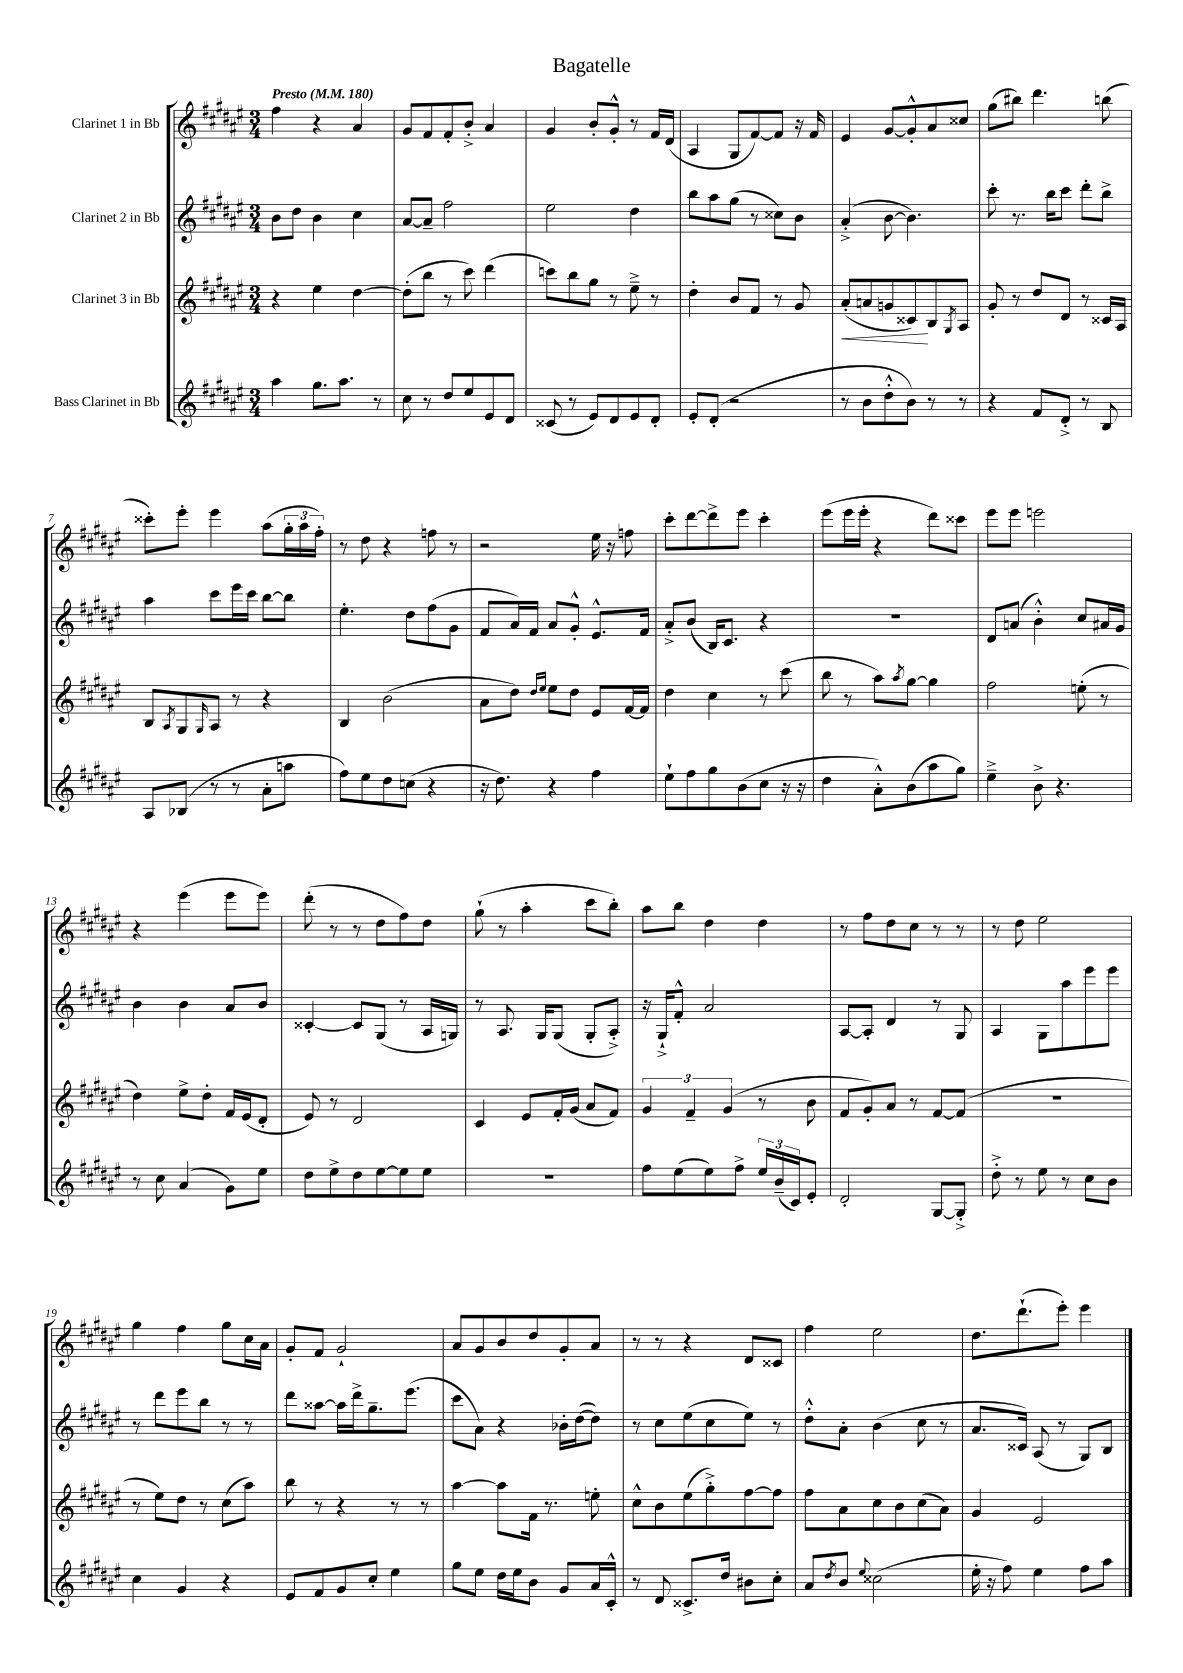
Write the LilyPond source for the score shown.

\header { title = "Bagatelle" }
<<
\new StaffGroup <<
\new Staff = "s0" \with { instrumentName = "Clarinet 1 in Bb" } {
    \clef treble \key fis \major \numericTimeSignature \time 3/4 \tempo "Presto" 4 = 180
    fis''4 r4 ais'4 |
    gis'8 fis'8 fis'8-. b'8-.-> ais'4 |
    gis'4 b'8-. gis'8-.-^ r8 fis'16 dis'16( |
    ais4 gis8 fis'8~) fis'8 r16 fis'16 |
    eis'4 gis'8~ gis'8-.-^ ais'8 cisis''8 |
    gis''8( bis''8) dis'''4. b''8( |
    cisis'''8-.) eis'''8-. eis'''4 ais''8( \tuplet 3/2 { gis''16-. ais''16 fis''16-.) } |
    r8 dis''8 r4 f''8 r8 |
    r2 eis''16 r16 f''8 |
    cis'''8-. dis'''8~ dis'''8-> eis'''8 cis'''4-. |
    eis'''8( eis'''16 eis'''16-. r4 dis'''8) cisis'''8 |
    eis'''8 eis'''8 e'''2 |
    r4 eis'''4( eis'''8 eis'''8) |
    dis'''8-.( r8 r8 dis''8 fis''8) dis''8 |
    gis''8-!( r8 ais''4-. cis'''8 b''8-.) |
    ais''8 b''8 dis''4 dis''4 |
    r8 fis''8 dis''8 cis''8 r8 r8 |
    r8 dis''8 eis''2 |
    gis''4 fis''4 gis''8 cis''16 ais'16 |
    gis'8-. fis'8 gis'2-! |
    ais'8 gis'8 b'8 dis''8 gis'8-. ais'8 |
    r8 r8 r4 dis'8 cisis'8 |
    fis''4 eis''2 |
    dis''8. dis'''8.-!( eis'''8-.) eis'''4 \bar "|." |
}
\new Staff = "s1" \with { instrumentName = "Clarinet 2 in Bb" } {
    \clef treble \key fis \major \numericTimeSignature \time 3/4
    b'8 dis''8 b'4 cis''4 |
    ais'8~ ais'8-- fis''2 |
    eis''2 dis''4 |
    b''8 ais''8 gis''8( r8 cisis''8) b'8 |
    ais'4-.->( b'8~ b'4.) |
    cis'''8-. r8. b''16 cis'''8 dis'''8-. b''8-> |
    ais''4 cis'''8 eis'''16 cis'''16 b''8~ b''8 |
    eis''4.-. dis''8 fis''8( gis'8 |
    fis'8 ais'16) fis'16 ais'8 gis'8-.-^ eis'8.-^ fis'16 |
    ais'8-.-> b'8( b16) cis'8. r4 |
    R2. |
    dis'8 a'8( b'4-.-^) cis''8 ais'16 gis'16 |
    b'4 b'4 ais'8 b'8 |
    cisis'4~-. cisis'8 gis8( r8 ais16 g16) |
    r8 ais8. gis16 gis8( gis8-. ais8-.->) |
    r16 gis16-!-> fis'8-.-^ ais'2 |
    ais8~ ais8-. dis'4 r8 gis8 |
    ais4 gis8 ais''8 eis'''8 eis'''8 |
    r8 dis'''8 eis'''8 b''8 r8 r8 |
    dis'''8 aisis''8~ aisis''16 dis'''16-> gis''8.-- eis'''8.( |
    cis'''8 ais'8) r4 bes'16-. dis''16~( dis''8) |
    r8 cis''8 eis''8( cis''8 eis''8) r8 |
    dis''8-.-^ ais'8-. b'4( cis''8 r8 |
    ais'8. cisis'16) ais8( r8 gis8) b8 \bar "|." |
}
\new Staff = "s2" \with { instrumentName = "Clarinet 3 in Bb" } {
    \clef treble \key fis \major \numericTimeSignature \time 3/4
    r4 eis''4 dis''4~ |
    dis''8-.( b''8 r8 cis'''8) dis'''4( |
    c'''8) b''8 gis''8 r8 eis''8---> r8 |
    dis''4-. b'8 fis'8 r8 gis'8 |
    ais'8-.\<( a'8 g'8 cisis'8\!) b8 \acciaccatura { gis8 } ais8 |
    gis'8-. r8 dis''8 dis'8 r8 cisis'16 ais16 |
    b8 \acciaccatura { ais8 } gis8 \grace { gis16 } ais8 r8 r4 |
    b4 b'2( |
    ais'8 dis''8) \grace { dis''16 eis''16 } eis''8 dis''8 eis'8 fis'16~ fis'16 |
    dis''4 cis''4 r8 cis'''8( |
    b''8 r8 ais''8) \acciaccatura { ais''8 } gis''8~ gis''4 |
    fis''2 e''8-.( r8 |
    dis''4) eis''8-> dis''8-. fis'16 eis'16( dis'8-. |
    eis'8) r8 dis'2 |
    cis'4 eis'8 fis'16-. gis'16( ais'8 fis'8) |
    \tuplet 3/2 { gis'4 fis'4-- gis'4( } r8 b'8 |
    fis'8 gis'8-.) ais'8 r8 fis'8~ fis'8( |
    R2. |
    r8 eis''8) dis''8 r8 cis''8( ais''8) |
    b''8 r8 r4 r8 r8 |
    ais''4~ ais''8 fis'16 r8. e''8-. |
    cis''8-^ b'8 eis''8( gis''8-.->) fis''8~ fis''8 |
    fis''8 ais'8 cis''8 b'8 cis''8( ais'8) |
    gis'4 eis'2 \bar "|." |
}
\new Staff = "s3" \with { instrumentName = "Bass Clarinet in Bb" } {
    \clef treble \key fis \major \numericTimeSignature \time 3/4
    ais''4 gis''8. ais''8. r8 |
    cis''8 r8 dis''8 eis''8 eis'8 dis'8 |
    cisis'8( r8 eis'8) dis'8 eis'8 dis'8-. |
    eis'8-. dis'8-.( r2 |
    r8 b'8 dis''8-.-^ b'8) r8 r8 |
    r4 fis'8 dis'8-.-> r8 b8 |
    ais8 bes8( r8 r8 ais'8-. a''8 |
    fis''8) eis''8 dis''8 c''8( r4 |
    r16 dis''8.) r4 fis''4 |
    eis''8-! fis''8 gis''8 b'8( cis''8 r16 r16 |
    dis''4 ais'8-.-^) b'8( ais''8 gis''8) |
    eis''4---> b'8-> r4. |
    r8 cis''8 ais'4( gis'8) eis''8 |
    dis''8 eis''8-> dis''8 eis''8~ eis''8 eis''8 |
    R2. |
    fis''8 eis''8( eis''8) fis''8-> \tuplet 3/2 { eis''16 b'16--( cis'16) } eis'8-. |
    dis'2-. gis8~ gis8-.-> |
    dis''8-.-> r8 eis''8 r8 cis''8 b'8 |
    cis''4 gis'4 r4 |
    eis'8 fis'8 gis'8 cis''8-. eis''4 |
    gis''8 eis''8 dis''16 eis''16 b'8 gis'8 ais'16 cis'16-.-^ |
    r8 dis'8 cisis'8.-> dis''16 bis'8 cis''8-. |
    ais'8 \acciaccatura { dis''8 } b'8 \appoggiatura { eis''8 } cisis''2( |
    eis''16-. r16 fis''8) eis''4 fis''8 ais''8 \bar "|." |
}
>>
>>
